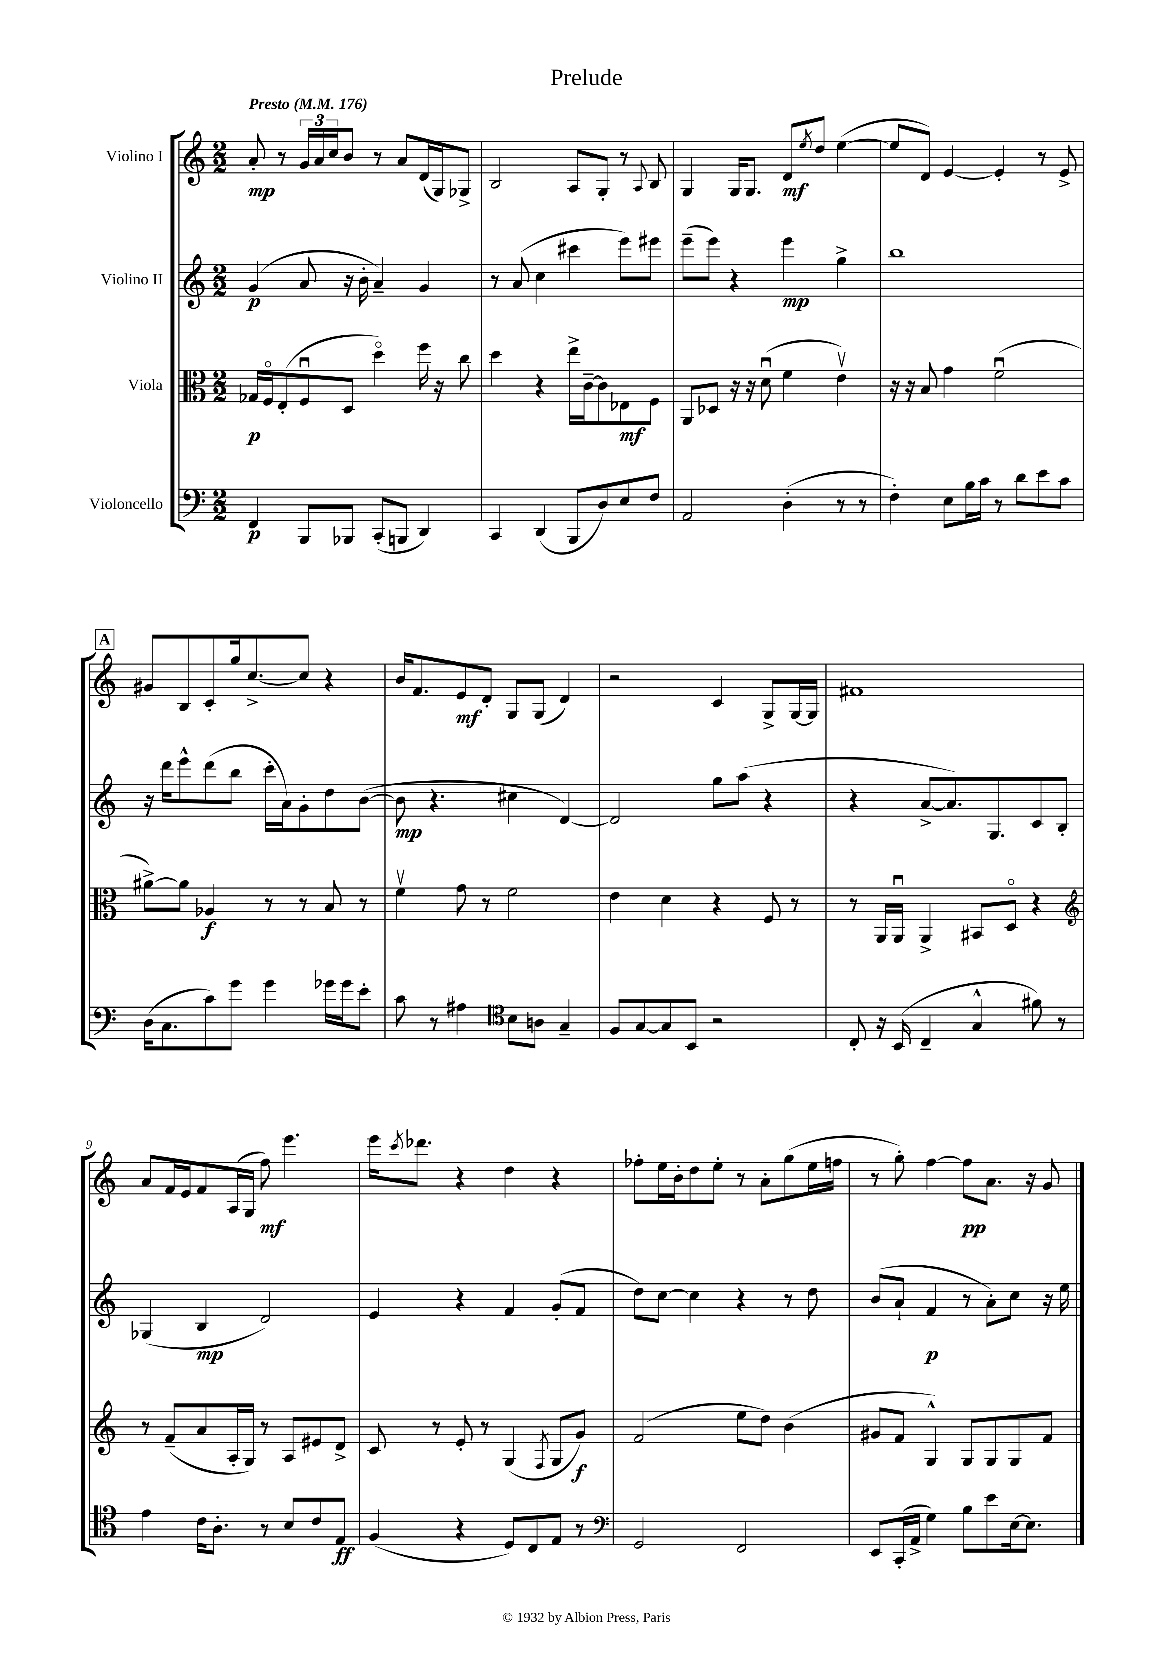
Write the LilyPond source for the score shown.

\header { title = "Prelude" }
<<
\new StaffGroup <<
\new Staff = "s0" \with { instrumentName = "Violino I" } {
    \clef treble \key c \major \numericTimeSignature \time 2/2 \tempo "Presto" 4 = 176
    a'8-.\mp r8 \tuplet 3/2 { g'16 a'16 c''16 } b'8 r8 a'8 d'16( g16) ges8-> |
    b2 a8 g8-. r8 \appoggiatura { a8 } b8 |
    g4 g16 g8. d'8\mf \acciaccatura { e''8 } d''8 e''4~( |
    e''8 d'8) e'4~ e'4-. r8 e'8-> |
    \mark \markup { \box "A" } gis'8 b8 c'8-. g''16 c''8.~-> c''8 r4 |
    b'16 f'8. e'8\mf d'8-. g8 g8( d'4) |
    r2 c'4 g8-> g16~ g16 |
    fis'1 |
    a'8 f'16 e'16 f'8 a16( g16 f''8\mf) e'''4. |
    e'''16 \acciaccatura { c'''8 } des'''8. r4 d''4 r4 |
    fes''8-. e''16 b'16-. d''8 e''8-. r8 a'8-. g''8( e''16 f''16 |
    r8 g''8-.) f''4~ f''8\pp a'8. r16 g'8 \bar "|." |
}
\new Staff = "s1" \with { instrumentName = "Violino II" } {
    \clef treble \key c \major \numericTimeSignature \time 2/2
    g'4\p( a'8 r16 b'16-. a'4--) g'4 |
    r8 a'8( c''4 cis'''4 e'''8) eis'''8 |
    e'''8--( e'''8) r4 e'''4\mp g''4-> |
    b''1 |
    \mark \markup { \box "A" } r16 d'''16 e'''8-^ d'''8( b''8 c'''16-. a'16) g'8-. d''8 b'8~( |
    b'8\mp r4. cis''4 d'4~) |
    d'2 g''8 a''8( r4 |
    r4 a'8~-> a'8.) g8. c'8 b8-. |
    ges4( b4\mp d'2) |
    e'4 r4 f'4 g'8-.( f'8 |
    d''8) c''8~ c''4 r4 r8 d''8 |
    b'8( a'8-! f'4\p r8 a'8-.) c''8 r16 e''16 \bar "|." |
}
\new Staff = "s2" \with { instrumentName = "Viola" } {
    \clef alto \key c \major \numericTimeSignature \time 2/2
    ges16\p f16\flageolet e8-.( f8\downbow d8 d''4\flageolet) f''16 r16 c''8 |
    d''4 r4 e''16-> c'16~-- c'8 ees8\mf f8 |
    a,8 des8 r16 r16 d'8\downbow( f'4 e'4\upbow) |
    r16 r16 b8 g'4 f'2\downbow( |
    \mark \markup { \box "A" } ais'8~->) ais'8 aes4\f r8 r8 b8 r8 |
    f'4\upbow g'8 r8 f'2 |
    e'4 d'4 r4 f8 r8 |
    r8 a,16 a,16\downbow a,4-> bis,8 d8\flageolet r4 |
    \clef treble r8 f'8--( a'8 a16-. g16) r8 a8 eis'8 d'8-> |
    c'8 r8 e'8-. r8 g4( \acciaccatura { f8 } g8 g'8\f) |
    f'2( e''8 d''8) b'4( |
    gis'8 f'8 g4-^) g8 g8 g8 f'8 \bar "|." |
}
\new Staff = "s3" \with { instrumentName = "Violoncello" } {
    \clef bass \key c \major \numericTimeSignature \time 2/2
    f,4\p b,,8 bes,,8 c,8-.( b,,8 d,4) |
    c,4 d,4( b,,8 d8) e8 f8 |
    a,2 d4-.( r8 r8 |
    f4-.) e8 b16 c'16 r8 d'8 e'8 c'8 |
    \mark \markup { \box "A" } d16( c8. c'8) g'8 g'4 ges'16 ges'16 e'8-. |
    c'8 r8 ais4 \clef tenor b8 a8 g4-- |
    f8 g8~ g8 b,8 r2 |
    c8-. r16 b,16( c4-- g4-^ fis'8) r8 |
    e'4 c'16 a8.-. r8 b8 c'8 e8\ff |
    f4( r4 d8) c8 e8 r8 |
    \clef bass g,2 f,2 |
    e,8 c,16-.( a,16-> g4) b8 e'8 e16~ e8. \bar "|." |
}
>>
>>
